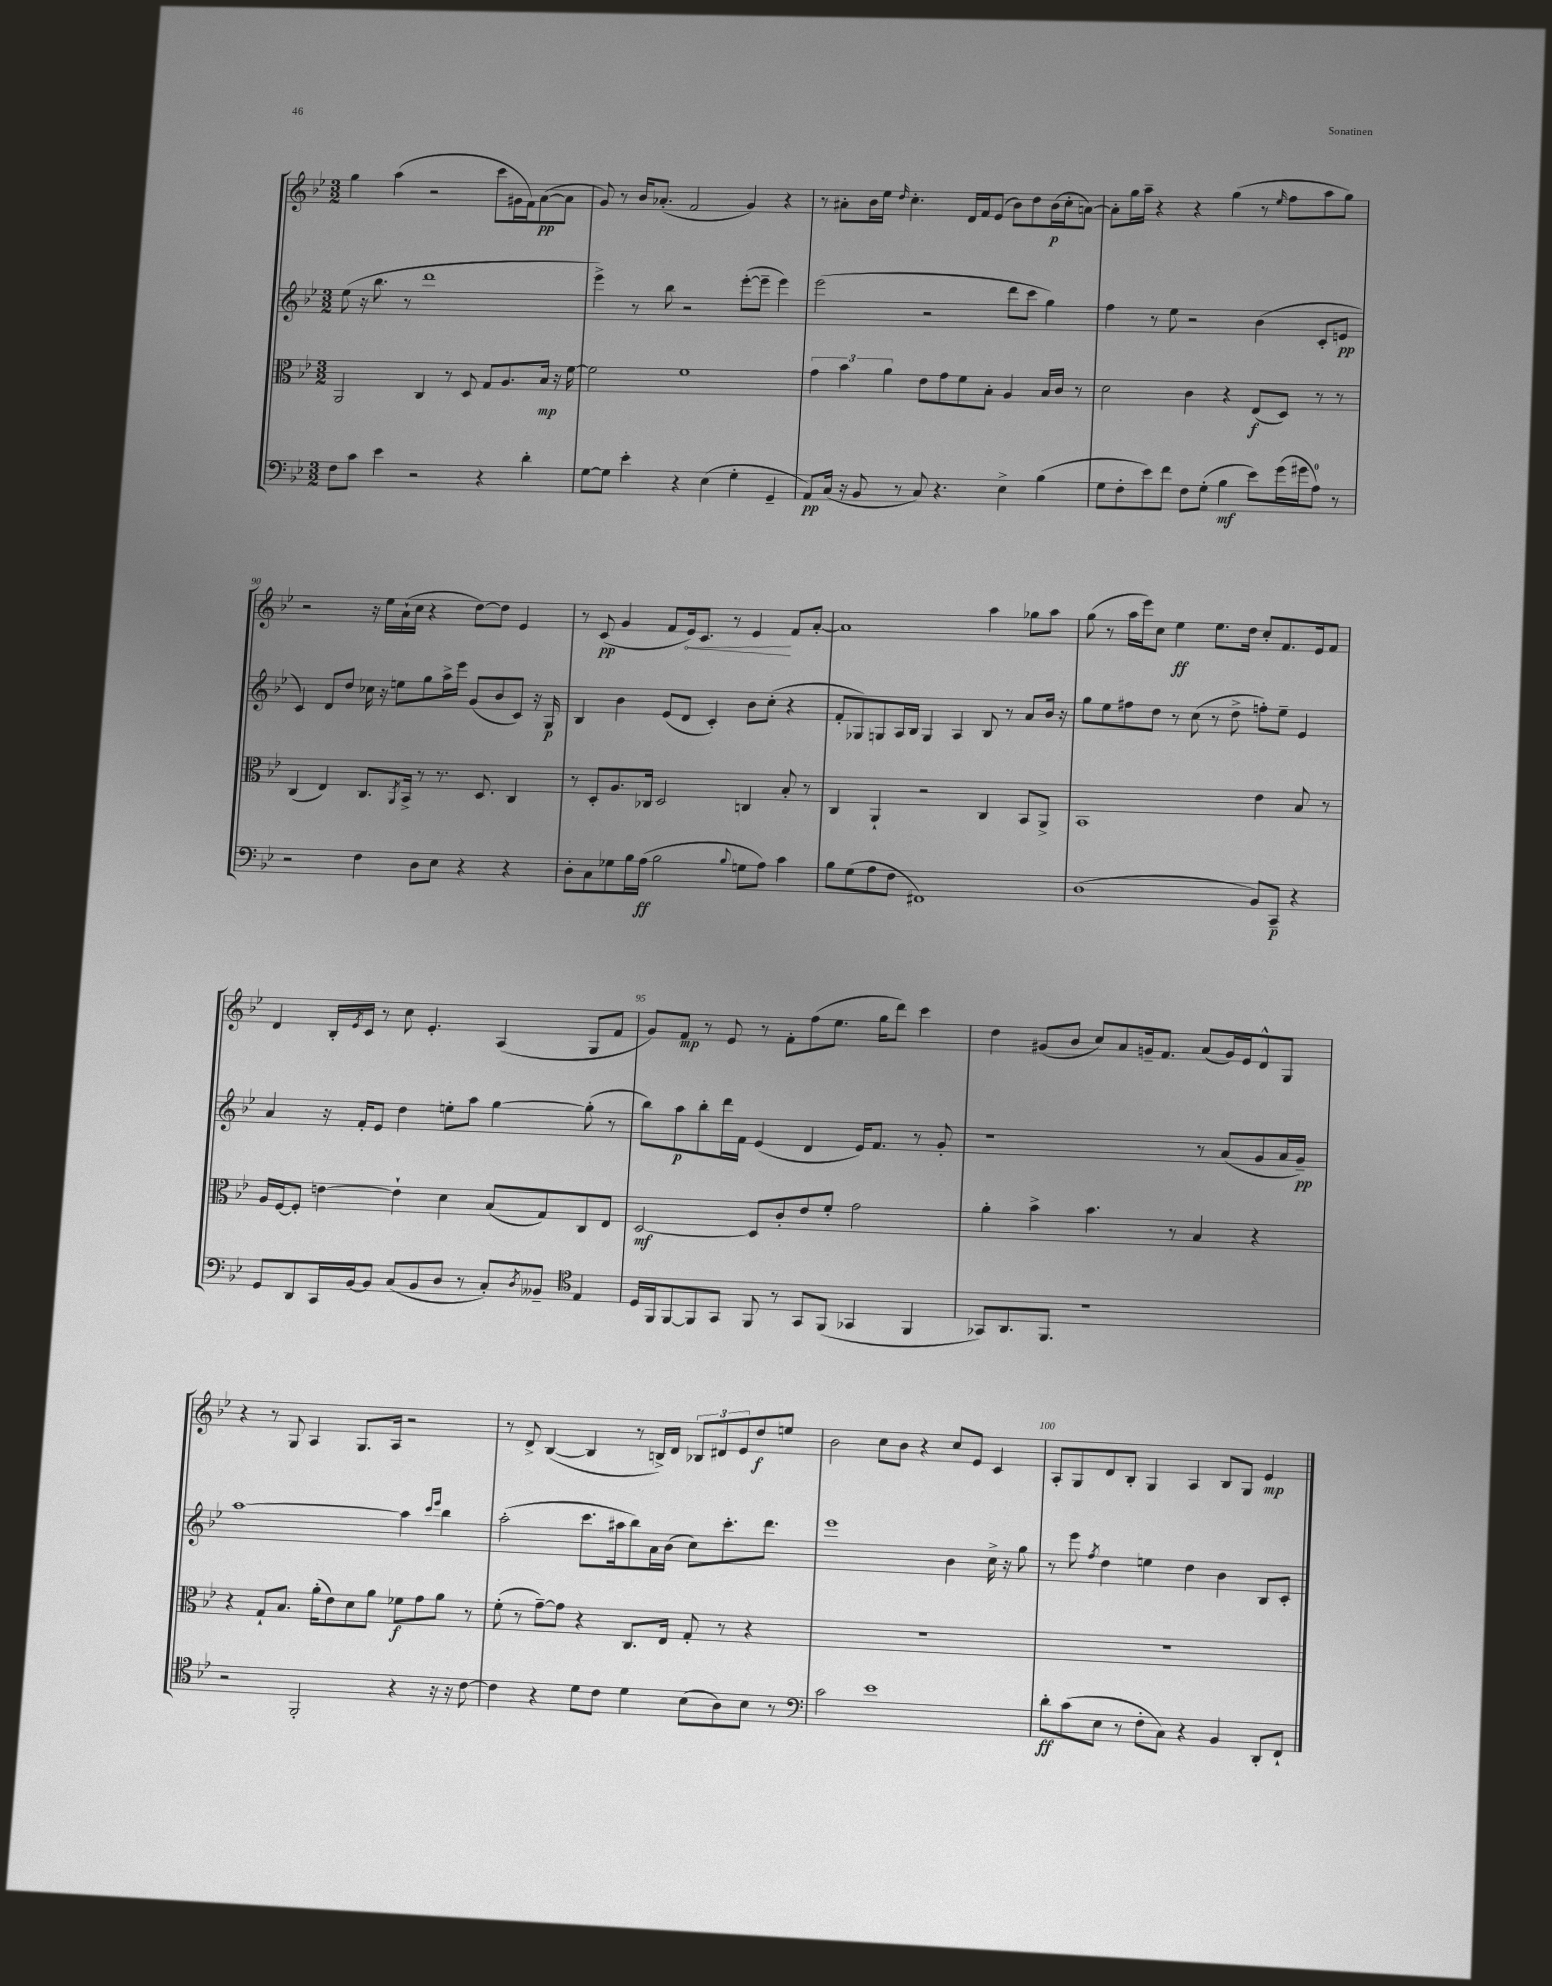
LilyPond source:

<<
\new StaffGroup <<
\new Staff = "s0" {
    \clef treble \key bes \major \numericTimeSignature \time 3/2
    g''4 a''4( r2 c'''8 gis'16 f'16) a'8~\pp( a'8 |
    g'8) r8 bes'16 aes'8.-.( f'2 g'4) r4 |
    r8 ais'8-. bes'16 ees''16 \grace { d''16 } c''4.-. d'16 f'16 ees'8( bes'8) d''8 bes'16\p( c''16-. a'8~) |
    a'8-. g''16 a''16-- r4 r4 g''4( r8 \grace { ees''16 } f''8 a''8 g''8) |
    r2 r16 ees''16 a'16-!( c''16 r4 d''8~) d''8 ees'4 |
    r8 c'8\pp( g'4 f'8 \once \override Hairpin.circled-tip = ##t ees'16\<) c'8. r8 ees'4\! f'8 a'8~-. |
    a'1 a''4 ges''8 a''8 |
    g''8( r8 a''16 ees'''16) c''8 ees''4\ff ees''8. d''16 c''8-. f'8. ees'16 f'8 |
    d'4 bes16-. \acciaccatura { ees'8 } c'16 r8 c''8 ees'4.-. a4( g8 f'8 |
    g'8) f'8\mp r8 ees'8 r8 f'8-. f''8( ees''8. g''16 d'''8) c'''4 |
    d''4 gis'8( bes'8 c''8) a'8 g'16-- f'8. a'8( g'16) ees'16 d'8-^ g8 |
    r4 r8 g8 a4 g8. a16 r2 |
    r8 d'8-> bes4~( bes4 r8 b16->) d'16 \tuplet 3/2 { bes8 dis'8 ees'8 } d''8\f e''8 |
    bes'2 c''8 bes'8 r4 c''8 ees'8 c'4 |
    a8-. g8 d'8 bes8-. g4 a4 bes8 g8 ees'4\mp \bar "|." |
}
\new Staff = "s1" {
    \clef treble \key bes \major \numericTimeSignature \time 3/2
    ees''8( r16 bes''8. r8 d'''1 |
    ees'''4->) r8 bes''8 r2 ees'''8~-.( ees'''8-- ees'''4) |
    ees'''2( r2 d'''8 c'''8 g''4) |
    f''4 r8 ees''8 r2 bes'4( c'8-. e'8\pp |
    c'4) d'8 d''8 ces''16 r16 e''8 g''8 a''16-> ees'''16 g'8( bes'8 c'8) r16 g16\p |
    bes4 bes'4 ees'8( d'8 c'4-.) bes'8 c''8-.( r4 |
    f'8-. ges8) g8 a16 bes16 g4 a4 bes8 r8 a'8 bes'16 r16 |
    g''8 ees''8 fis''8 d''8 r8 c''8( r8 d''8-> f''8-.) ees''8-- ees'4 |
    a'4 r16 f'16-. ees'8 d''4 e''8-. a''8 g''4~ g''8-.( r8 |
    bes''8) a''8\p bes''8-. d'''16 f'16 ees'4( d'4 ees'16) f'8. r8 g'8-. |
    r1 r8 a'8( g'8 a'16 g'16--\pp) |
    a''1~ a''4 \grace { c'''16 ees'''16 } bes''4 |
    a''2-.( c'''8. ais''16 bes''8) a'16 bes'16( c''8) c'''8.-. d'''8. |
    ees'''1 bes'4 c''16-> r16 g''8 |
    r8 ees'''8 \acciaccatura { f''8 } d''4 e''4 d''4 bes'4 bes8 c'8-. \bar "|." |
}
\new Staff = "s2" {
    \clef alto \key bes \major \numericTimeSignature \time 3/2
    a,2 c4 r8 d8 g8 a8. bes16\mp r16 f'16~ |
    f'2 f'1 |
    \tuplet 3/2 { g'4 bes'4 a'4 } ees'8 g'8 f'8 bes8-. a4 bes16 c'16 r8 |
    d'2 c'4 r4 ees8\f( d8) r8 r8 |
    c4( ees4) c8. \acciaccatura { a,8 } bes,16-> r8 r8. d8. c4 |
    r8 d8-. a8. ces16 d2 c4 bes8-. r8 |
    c4 a,4-! r2 c4 bes,8 a,8-> |
    bes,1 ees'4 bes8 r8 |
    a16 f16~ f8-. e'4~ e'4-! d'4 bes8( g8) c8 ees8 |
    d2~\mf d8 c'8-. ees'8 f'8-. g'2 |
    a'4-. bes'4-> bes'4. r8 bes4 r4 |
    r4 g8-! bes8. a'16-.( ees'8) d'8 a'8 fes'8\f g'8 a'8 r8 |
    f'8-.( r8 g'8~--) g'8 r4 c8. ees16 g8-. r8 r4 |
    R1. |
    R1. \bar "|." |
}
\new Staff = "s3" {
    \clef bass \key bes \major \numericTimeSignature \time 3/2
    f8 c'8 ees'4 r2 r4 d'4-. |
    g8~ g8 ees'4-. r4 ees4( g4-. g,4-- |
    a,8\pp) c16( r16 bes,8 r8 c8) r4. ees4-> bes4( |
    g8 f8-. ees'8) f'8 f8 g8-.( bes4\mf ees'8) g'16( gis'16 a8-0) r8 |
    r2 f4 d8 ees8 r4 r4 |
    d8-. c8 ges8 bes16 a16\ff( bes2 \appoggiatura { bes8 } g8 a8) c'4 |
    bes8 g8( a8 f8 fis,1) |
    d1( bes,8) c,8--\p r4 |
    g,8 d,8 c,16 bes,16~ bes,8 c8( bes,8 d8 r8 c8-.) \acciaccatura { d8 } beses,8-- \clef tenor ees4 |
    d16 f,16 f,8~ f,8 g,8 f,8 r8 g,8 f,8( ges,4 f,4 |
    ges,8) a,8. f,8. r1 |
    r2 f,2-. r4 r16 r16 c'8~ |
    c'4 r4 d'8 c'8 d'4 bes8( a8) bes8 r8 |
    \clef bass c'2 ees'1 |
    d'8-.\ff c'8( ees8 r8 f8-. c8) r4 bes,4 d,8-. f,8-! \bar "|." |
}
>>
>>
\layout { \context { \Score currentBarNumber = #86 \override BarNumber.break-visibility = ##(#f #t #t) barNumberVisibility = #(every-nth-bar-number-visible 5) } }
